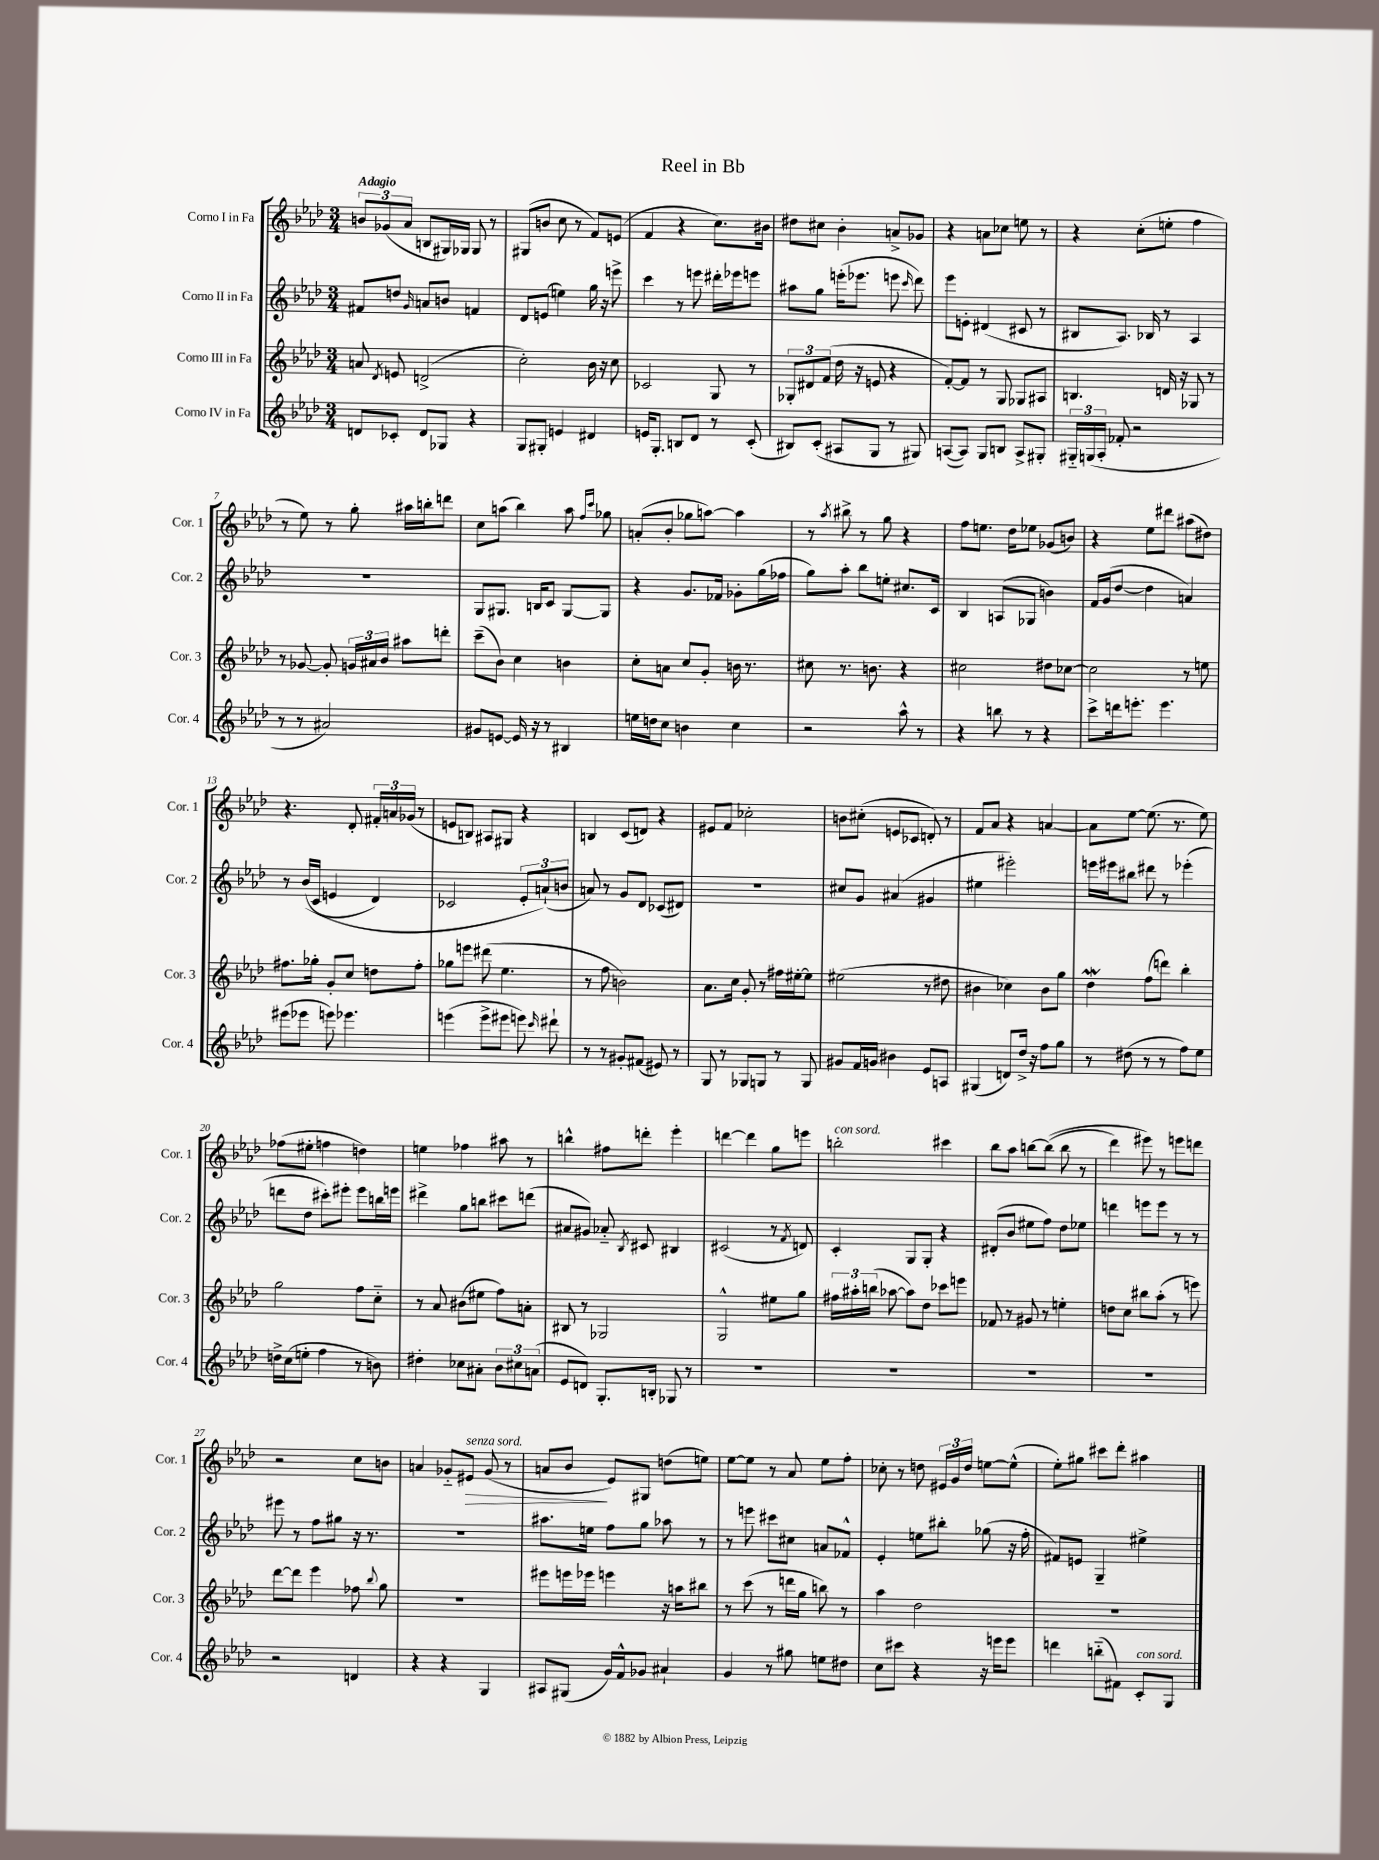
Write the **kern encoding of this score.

**kern	**kern	**kern	**kern
*staff4	*staff3	*staff2	*staff1
*clefG2	*clefG2	*clefG2	*clefG2
*k[b-e-a-d-]	*k[b-e-a-d-]	*k[b-e-a-d-]	*k[b-e-a-d-]
*M3/4	*M3/4	*M3/4	*M3/4
8d	8a	8f#	12b
.	.	.	(12g-
.	8qd-	.	.
8c-'	8e	8dd	.
.	.	.	12a-
.	.	16qqg	.
8d	(2d^	8a	8B
8G-	.	8b	16G#)
.	.	.	16G-
4r	.	4f	8G-
.	.	.	8r
=	=	=	=
8G	2cc')	8d-	(8G#
8G#'	.	(8e	8b
4e	.	4ee)	8cc
.	.	.	8r
4d#	16b-	16gg	8f)
.	16r	16r	.
.	8cc	8eee^	(8e
=	=	=	=
16e	2c-	4ccc	4f
8.G'	.	.	.
8B	.	8r	4r
8d-	.	8eee	.
8r	8G	16ddd#'	8.cc)
.	.	16eee-	.
(8c'	8r	8eee	.
.	.	.	16b#
=	=	=	=
8B#)	12G-'	8aa#	8dd#
.	12d#	.	.
(8c'	.	8gg	8cc#
.	(12f	.	.
8A#	16dd-	(16eee'	4b-'
.	16r	8.eee-	.
8G	8e	.	.
8r	4r	8eee	8a^
.	.	16qqccc	.
8G#)	.	8ddd-)	8g-
=	=	=	=
([8A	[8f')	8eee-	4r
8A])	8f]	8e'	.
8G	8r	(4d#	8a
8B	8G	.	8cc-
8A^	8G-	8c#	8ee
8G#'	8A#	8r	8r
=	=	=	=
24G#'~	4.B	8B#	4r
(24G	.	.	.
24A-'	.	.	.
8f-'	.	8.A-)	.
2r	.	.	(8cc'
.	.	16B-	.
.	16d	8r	8ee'
.	16r	.	.
.	8G-	4A-	4ff
.	8r	.	.
=	=	=	=
8r	8r	2.r	8r
8r	[8g-	.	8ee-)
2a#)	8g-']	.	8r
.	24g	.	8gg'
.	24a#	.	.
.	24b-	.	.
.	8aa#	.	16aa#
.	.	.	16bb'
.	8ddd'	.	8ddd
=	=	=	=
8g#	(8ccc~	8G	8cc
[8e	8b-)	8.G#	(8aa
16e]	4cc	.	4bb-)
16r	.	16B	.
8r	.	8c	.
4B#	4b	[8G#	8aa
.	.	.	16qqff
.	.	.	16qqccc
.	.	8G#]	8gg-
=	=	=	=
16ee	8cc'	4r	(8a'
16dd	.	.	.
8cc	8a	.	8b-'
4b	8cc	8.g	8gg-
.	8g'	.	[8aa)
.	.	16f-	.
4cc	16b	8g-'	4aa]
.	8.r	.	.
.	.	(16gg	.
.	.	16ff-	.
=	=	=	=
2r	8cc#	8gg)	8r
.	.	.	8qaa-
.	8.r	8aa-'	8bb#^
.	.	8bb-	8r
.	8.b	.	.
.	.	8ee'	8gg
8aa-^^	4r	8.cc#	4r
8r	.	.	.
.	.	16c	.
=	=	=	=
4r	2cc#	4B-	8ff
.	.	.	8.ee
8bb	.	(8A	.
.	.	.	16dd-
8r	.	8G-	8ee-
4r	8dd#	4b)	(8g-
.	[8cc-	.	8b)
=	=	=	=
8ccc^	2cc-]	16f	4r
.	.	(16g	.
16ddd	.	[8dd-	.
8.eee'	.	.	.
.	.	4dd-]	8ee-
4.eee	.	.	8ddd#
.	8r	4a)	(8aa#
.	8ee	.	8dd#)
=	=	=	=
(8eee#	8.ff#	8r	4.r
8eee-	.	&((16b-	.
.	16gg-'	16c	.
8eee)	8g'	4e	.
4.eee-	8cc	.	8d-'
.	8dd	4d-)	24f#'
.	.	.	24a
.	.	.	(24g-
.	8ff#'	.	8r
=	=	=	=
(4eee	8gg-	2c-	8e
.	8eee	.	8B)
8eee^	(8ddd#	.	8A#
8eee#	4.ee-	.	8G#
8eee)	.	12e-'	4r
.	.	(12a`&)	.
16qqccc	.	.	.
8ddd#`	.	.	.
.	.	12b	.
=	=	=	=
8r	8r	8a)	4B
8r	8ff	8r	.
8g#'	2b)	8g	(8c
(8f#	.	8d-	8d)
8e#)	.	(8c-	4r
8r	.	8d#)	.
=	=	=	=
8G	8.a-	2.r	8e#
8r	.	.	8f
.	16cc	.	.
8G-	8g'	.	2cc-'
8G	8r	.	.
8r	16ff#	.	.
.	[16ee#'	.	.
8G	8ee#]	.	.
=	=	=	=
8g#	(2ee#	8cc#	8b
16f	.	8g	(8cc#'
16g	.	.	.
4b#	.	(4a#	8e
.	.	.	8c-
8e-	8r	4g#	8d')
8A	8dd#	.	8r
=	=	=	=
(4G#	4b#	4ee#	8f
.	.	.	8a-
8d)	4cc-)	2eee#')	4r
16dd-^	.	.	.
16r	.	.	.
8ff	8b#	.	[4a
8gg	8gg	.	.
=	=	=	=
8r	4dd-	16eee	8a]
.	.	16eee#	.
(8dd#	.	8bb#	[8ee-
8r	(8ff	8ddd#	(8.ee-]
8r	8ddd)	8r	.
.	.	.	8.r
8ff)	4bb-'	(4eee-'	.
8ee-	.	.	8ee-)
=	=	=	=
16dd^	2gg	8ddd	(8ff-
(16cc	.	.	.
8ee'	.	8dd-	8ee#'
4ff	.	8ccc#')	4ff
.	.	8eee#'	.
8r	8ff	8eee#	4dd)
8b)	8cc'~	16bb	.
.	.	16eee	.
=	=	=	=
4dd#'	8r	4ddd#^	4ee
.	8a-	.	.
8cc-	(8b#	8gg	4ff-
8a#'	8ee#	8bb	.
12b-	8ff)	8ccc#	8aa#
12cc#	.	.	.
.	8a'	(8ddd	8r
(12a	.	.	.
=	=	=	=
8e-	8B#	8a#	4bb^^
8d)	8r	8g#)	.
8.G'	2G-	8a-'~	8ff#
.	.	8qB-	.
.	.	8c#	8ddd'
16B'	.	.	.
8G-	.	4B#	4eee-'
8r	.	.	.
=	=	=	=
2.r	2G^^	(2c#	[4ddd
.	.	.	4ddd]
.	8ee#	8r	8gg
.	.	8qf	.
.	8gg	8d)	8eee
=	=	=	=
2.r	24ff#	4c'	2bb'
.	24aa#'	.	.
.	(24bb	.	.
.	[8aa-	.	.
.	8aa-])	8G	.
.	8dd-	8G'	.
.	8ccc-	4r	4ccc#
.	8eee	.	.
=	=	=	=
2.r	8f-	(8d#'	8bb-
.	8r	8b-	8aa-
.	8g#	8ee#	[8bb
.	8r	8ff)	&((8bb]
.	4ee'	8dd-	8bb
.	.	8ee-	8r
=	=	=	=
2.r	8dd	4ddd	4ddd-)
.	8cc	.	.
.	8bb#	8eee	8eee#&)
.	(8aa-'	8eee	8r
.	8r	8r	8eee
.	8eee)	8r	8ddd
=	=	=	=
2r	[8ddd-	8eee#	2r
.	8ddd-]	8r	.
.	4eee-	8ff	.
.	.	8gg#	.
4d	8ff-	16r	8cc
.	.	8.r	.
.	8qqbb-	.	.
.	8gg	.	8b
=	=	=	=
4r	2.r	2.r	4a
4r	.	.	8g-'~
.	.	.	8e#
4G	.	.	(8g-
.	.	.	8r
=	=	=	=
8A#	8eee#	8.aa#	8a
(8G#	16eee	.	8b-
.	16eee-	16ee	.
16g)	4eee	8ff	8e-)
16f^^	.	.	.
8g-	.	8gg	8G#
4a#`	16r	8aa-	(8dd
.	16aa	.	.
.	8bb#	8r	8ee)
=	=	=	=
4g	8r	8r	[8ee-
.	(8ccc	8eee	8ee-]
8r	8r	8ccc#	8r
8gg#	16ddd	8cc#	8a-
.	16gg	.	.
8ee	8bb)	8a	8ee-
8dd#	8r	8f-^^	8ff'
=	=	=	=
8cc	4aa-	4e-'	8cc-'
8ccc#	.	.	8r
4r	2dd-	8ee	8dd
.	.	8bb#'	24e#
.	.	.	24g
.	.	.	24dd
16r	.	(8gg-	[8ee
16eee	.	.	.
8eee	.	16r	(8ee^^]
.	.	16ff'	.
=	=	=	=
4ddd	2.r	8f#)	8ee-')
.	.	8e	8gg#
(8bb'~	.	4G~	8ccc#
8f#)	.	.	8ddd-'
8c'	.	4ee#^	4aa#
8G	.	.	.
==	==	==	==
*-	*-	*-	*-
